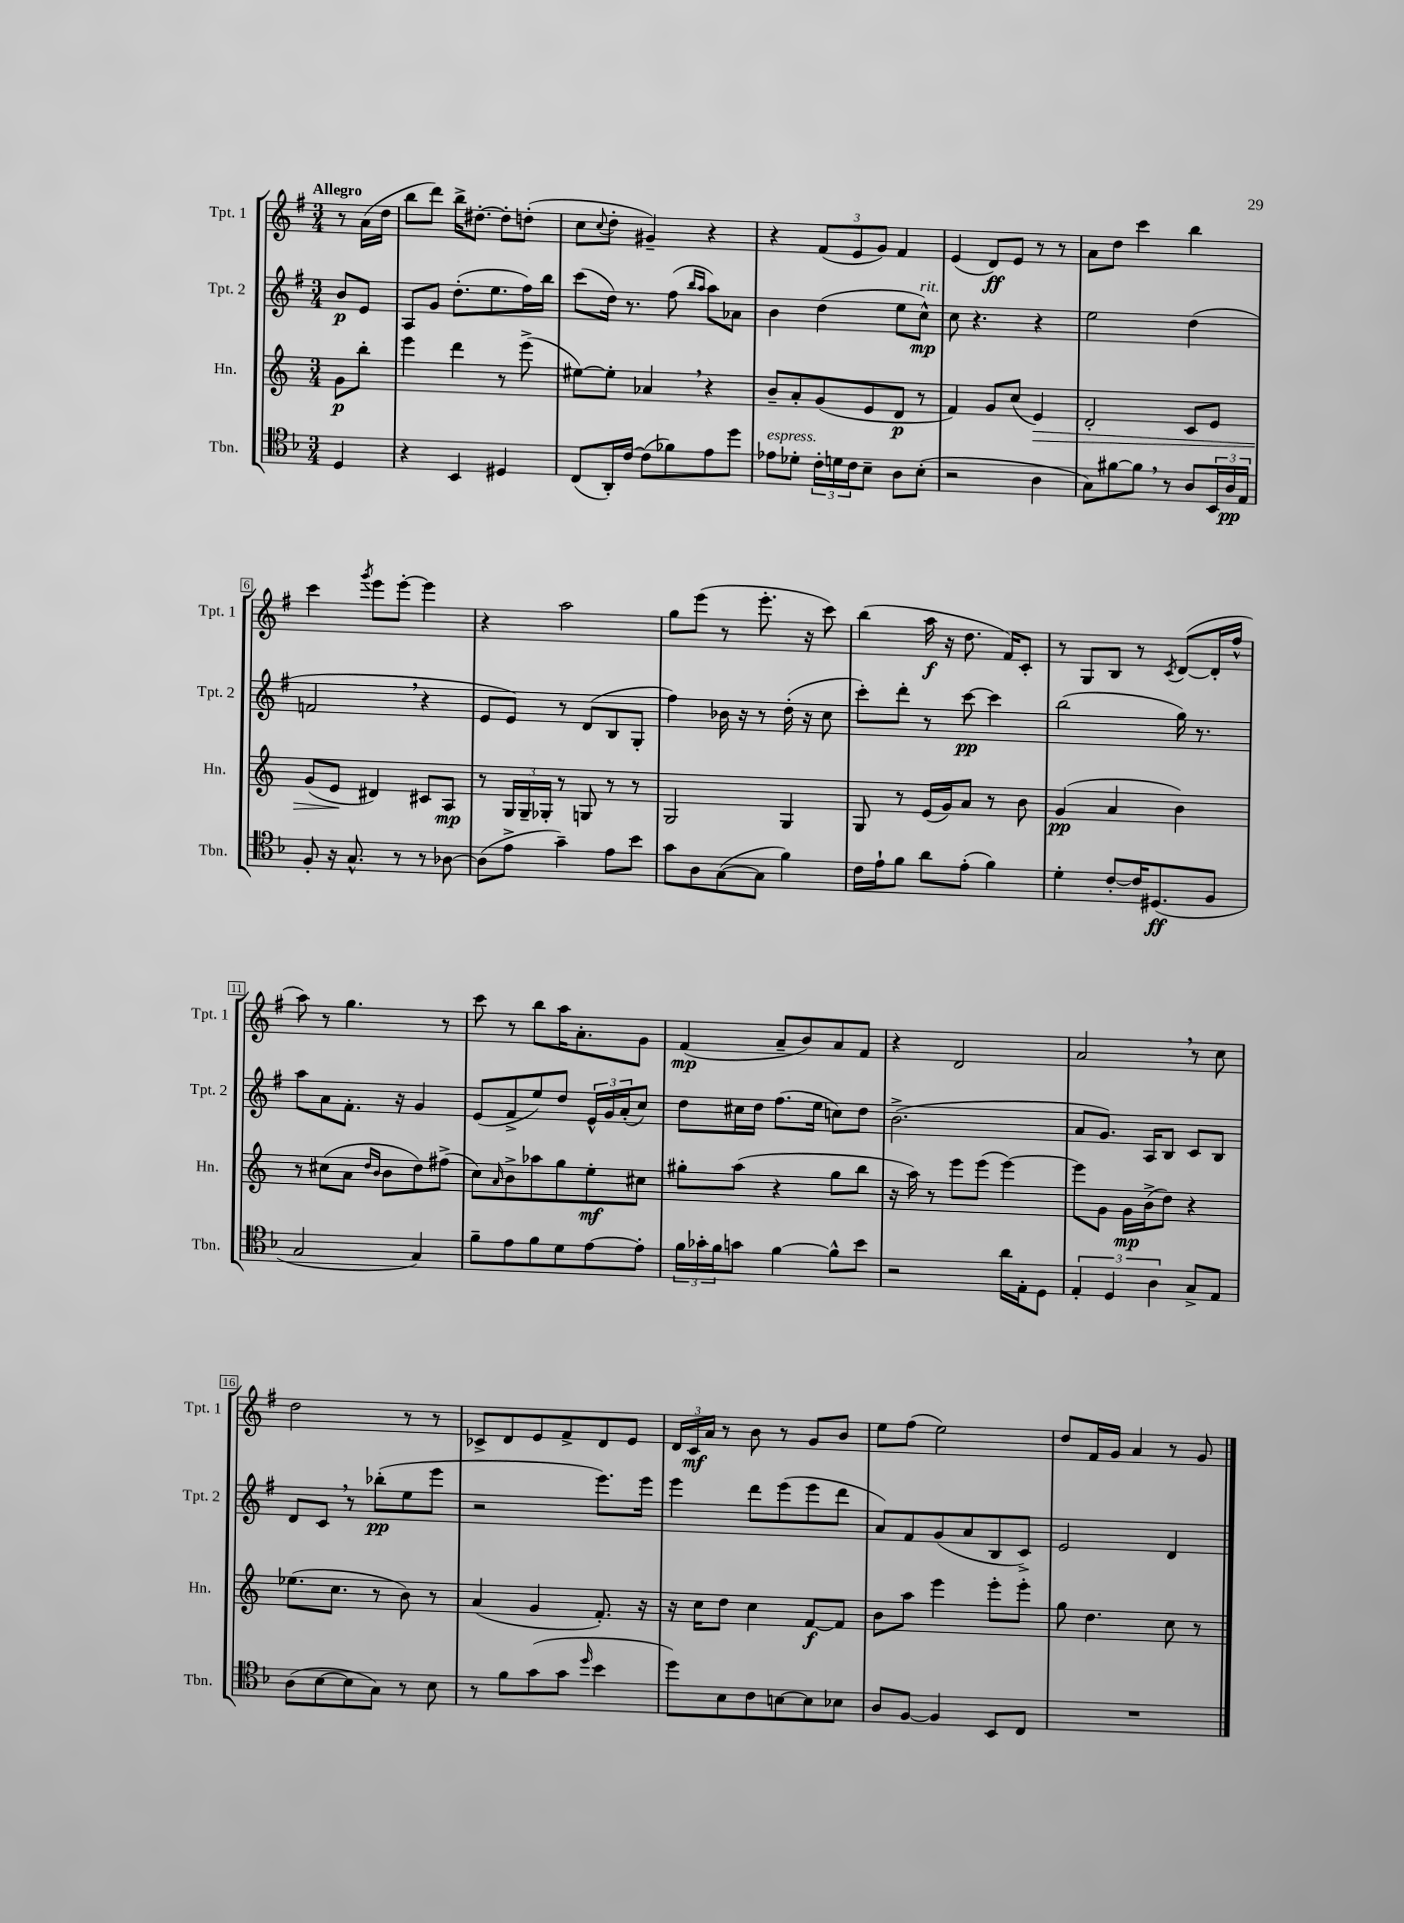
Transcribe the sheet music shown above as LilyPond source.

<<
\new StaffGroup <<
\new Staff = "s0" \with { instrumentName = "Tpt. 1" shortInstrumentName = "Tpt. 1" } {
    \clef treble \key g \major \numericTimeSignature \time 3/4 \partial 4 \tempo "Allegro"
    r8 a'16( d''16 |
    b''8 d'''8) b''16-> dis''8.~-. dis''8-. d''8-.( |
    c''8 \appoggiatura { c''8 } d''8-. gis'4--) r4 |
    r4 \tuplet 3/2 { fis'8( e'8 g'8) } fis'4 |
    e'4( d'8\ff) e'8 r8 r8 |
    a'8 d''8 c'''4 b''4 |
    c'''4 \acciaccatura { g'''8 } e'''8 e'''8~-. e'''4 |
    r4 a''2 |
    g''8 e'''8( r8 e'''8.-. r16 c'''8) |
    b''4( a''16\f r16 d''8. fis'16) c'8-. |
    r8 g8 b8 r8 \acciaccatura { c'8 } d'8~( d'16-. fis''16-^ |
    a''8) r8 g''4. r8 |
    c'''8 r8 b''8 a''16 a'8.-. g'8 |
    fis'4\mp( a'8-- b'8) a'8 fis'8 |
    r4 d'2 |
    a'2 \breathe r8 c''8 |
    d''2 r8 r8 |
    ces'8-> d'8 e'8 fis'8-> d'8 e'8 |
    \tuplet 3/2 { d'16 c'16\mf a'16 } r8 b'8 r8 g'8 b'8 |
    e''8 fis''8( e''2) |
    d''8 fis'16 g'16 a'4 r8 g'8 \bar "|." |
}
\new Staff = "s1" \with { instrumentName = "Tpt. 2" shortInstrumentName = "Tpt. 2" } {
    \clef treble \key g \major \numericTimeSignature \time 3/4 \partial 4
    b'8\p e'8 |
    a8 g'8 d''8.-.( e''8. fis''16) b''16 |
    c'''8( d''16) r8. fis''8( \grace { b''16 a''16 } a''8) aes'8 |
    b'4 d''4( e''8 c''8-^\mp^\markup { \italic "rit." }) |
    c''8 r4. r4 |
    e''2 d''4( |
    f'2 \breathe r4 |
    e'8 e'8) r8 d'8( b8 g8-. |
    fis''4) bes'16 r16 r8 d''16-.( r16 c''8 |
    c'''8-.) d'''8-. r8 c'''8~\pp c'''4 |
    b''2( g''16) r8. |
    a''8 a'8 fis'8.-. r16 g'4 |
    e'8( fis'8-> e''8) d''8 \tuplet 3/2 { e'16-^ g'16 a'16-.( } c''8) |
    d''8 cis''16 d''16 fis''8.( e''16 c''8) d''8 |
    b'2.->( |
    a'8 g'8.) a16 b8 c'8 b8 |
    d'8 c'8 \breathe r8 bes''8-.\pp( e''8 e'''8 |
    r2 e'''8.) e'''16 |
    e'''4 d'''8 e'''8( e'''8 d'''8 |
    a'8) fis'8 g'8( a'8 b8 c'8->) |
    e'2 d'4 \bar "|." |
}
\new Staff = "s2" \with { instrumentName = "Hn." shortInstrumentName = "Hn." } {
    \clef treble \key c \major \numericTimeSignature \time 3/4 \partial 4
    g'8\p b''8-. |
    e'''4 d'''4 r8 e'''8->( |
    eis''8~) eis''8-. aes'4 \breathe r4 |
    b'8-- a'8-. g'8( e'8 d'8\p r8 |
    f'4) g'8 c''8( e'4\>) |
    d'2-. c'8 e'8 |
    g'8( e'8\! dis'4) cis'8 a8\mp |
    r8 \tuplet 3/2 { g16 g16-- ges16-. } r8 g8 r8 r8 |
    g2 g4 |
    g8 r8 e'16( g'16) a'8 r8 b'8 |
    g'4\pp( a'4 b'4) |
    r8 cis''8( a'8 \grace { d''16 b'16 } b'8 d''8) fis''8->( |
    c''8) \grace { a'16 } b'8-> aes''8 g''8 e''8-.\mf cis''8 |
    gis''8-. a''8( r4 gis''8 b''8 |
    r16 a''16) r8 e'''8 e'''8( e'''4~) |
    e'''8 g'8 g'16\mp b'16->( d''8) r4 |
    ees''8.( c''8. r8 b'8) r8 |
    a'4( g'4 f'8.-.) r16 |
    r16 c''16 d''8 c''4 f'8~\f f'8 |
    b'8 a''8 e'''4 e'''8-. e'''8-. |
    g''8 d''4. c''8 r8 \bar "|." |
}
\new Staff = "s3" \with { instrumentName = "Tbn." shortInstrumentName = "Tbn." } {
    \clef tenor \key f \major \numericTimeSignature \time 3/4 \partial 4
    d4 |
    r4 bes,4 dis4 |
    c8( a,16-.) c'16~ c'8( fes'8) e'8 d''8 |
    ees'8^\markup { \italic "espress." } des'8-. \tuplet 3/2 { c'16-. d'16 c'16 } bes8-- a8 bes8-.( |
    r2 a4 |
    g8) fis'8~ fis'8 \breathe r8 a8 \tuplet 3/2 { bes,16 a16\pp e16 } |
    f8-. r16 g8.-^ r8 r8 aes8~ |
    aes8( e'8-> g'4--) e'8 bes'8 |
    g'8 a8 g8~( g8 f'4) |
    c'16 e'16-! f'8 a'8 e'8-.( f'4) |
    d'4-. c'8~-. c'16 dis8.\ff( f8 |
    g2 g4) |
    f'8-- e'8 f'8 d'8 e'8~ e'8-. |
    \tuplet 3/2 { f'16 ges'16-. f'16 } g'8 f'4~ f'8-^ bes'8 |
    r2 a'16 e16-. d8 |
    \tuplet 3/2 { e4-. d4 a4 } g8-> e8 |
    a8( bes8~ bes8 g8) r8 bes8 |
    r8 f'8 g'8( g'8 \grace { d''16 } bes'4 |
    d''8) bes8 c'8 b8~ b8 bes8 |
    a8 f8~ f4 bes,8 c8 |
    R2. \bar "|." |
}
>>
>>
\layout { \context { \Score \override BarNumber.stencil = #(make-stencil-boxer 0.1 0.3 ly:text-interface::print) } }
